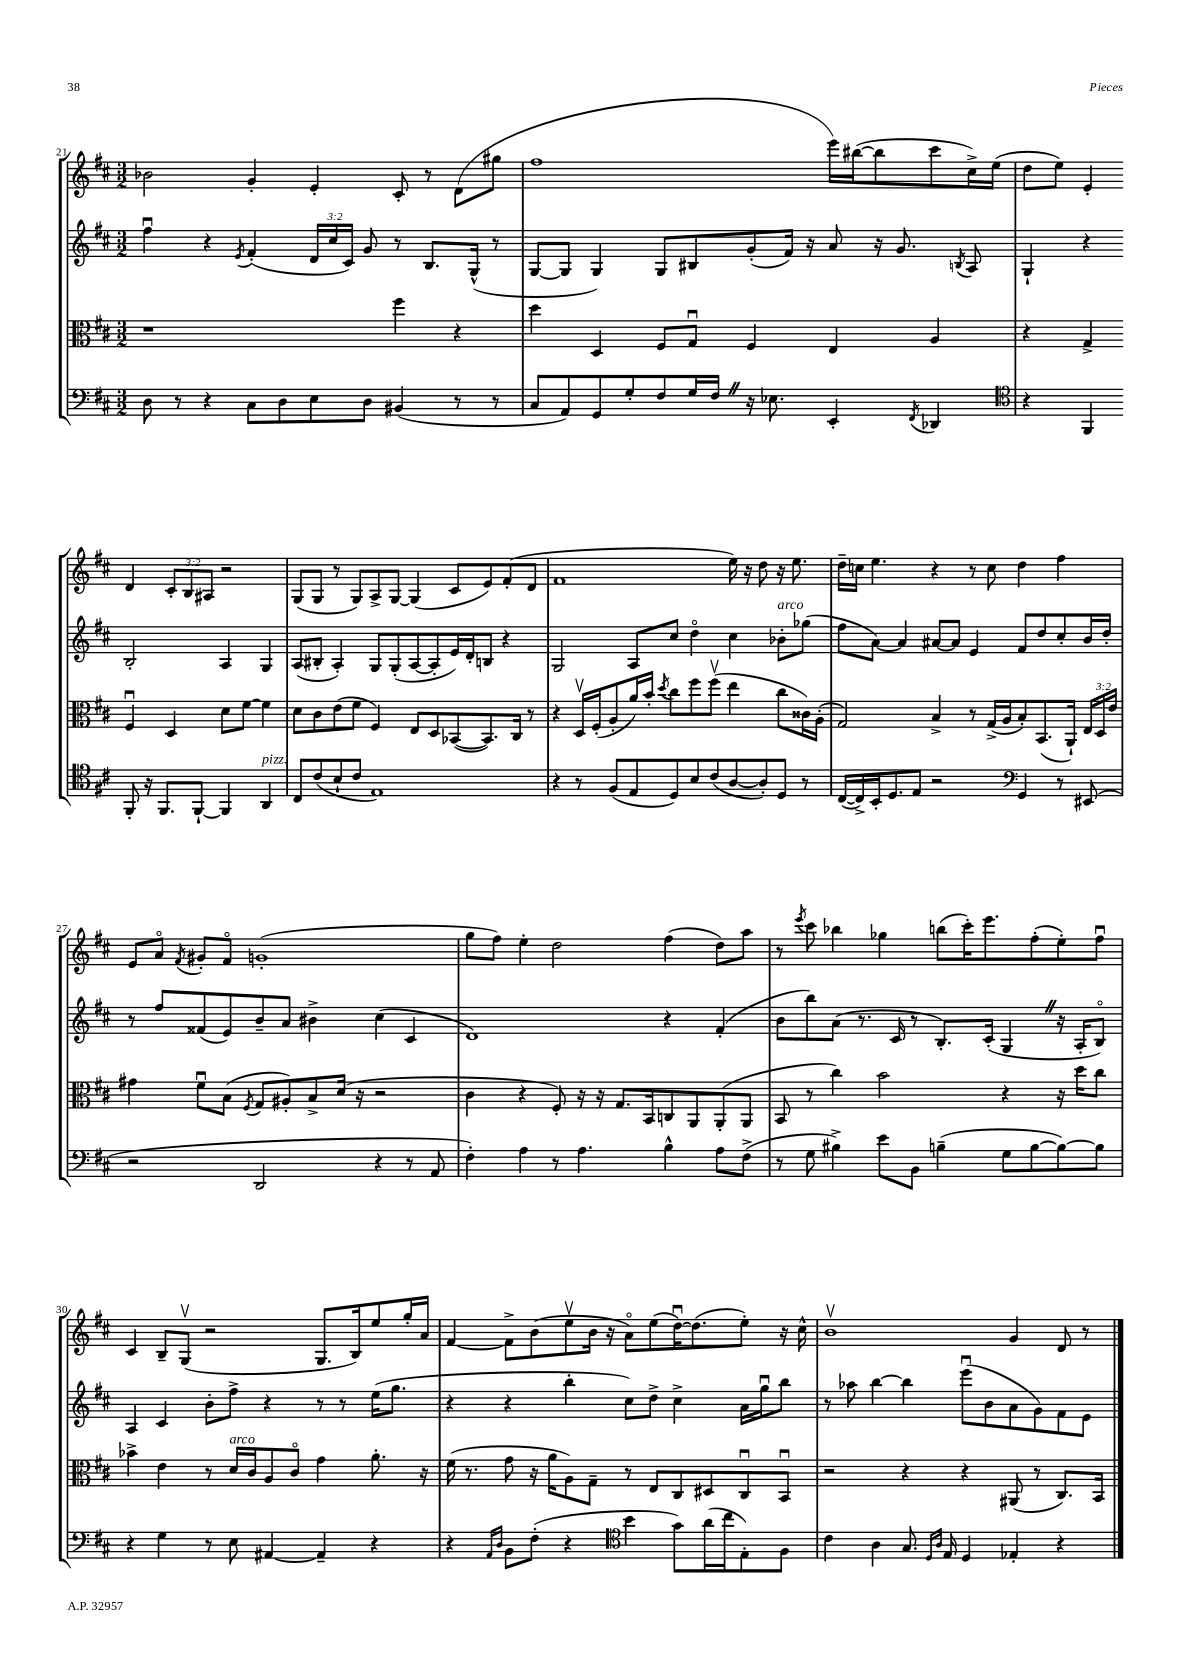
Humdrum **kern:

**kern	**kern	**kern	**kern
*part4	*part3	*part2	*part1
*staff4	*staff3	*staff2	*staff1
*clefF4	*clefC3	*clefG2	*clefG2
*k[f#c#]	*k[f#c#]	*k[f#c#]	*k[f#c#]
*M3/2	*M3/2	*M3/2	*M3/2
=21	=21	=21	=21
8D\	1r	4ff#u\	2b-X\
8r	.	.	.
4r	.	4r	.
.	.	8qe/	.
8C#\L	.	(4f#'/	4g'/
8D\	.	.	.
8E\	.	24d/LL	4e'/
.	.	24cc#/	.
.	.	24c#/JJ)	.
8D\J	.	8g/	.
(4BB#X/	4ff#\	8r	8c#'/
.	.	8.B/L	8r
8r	4r	.	(8d\L
.	.	(16G^^/Jk	.
8r	.	8r	8gg#X\J
=22	=22	=22	=22
8C#/L	4dd\	[8G/L	1ff#
8AA/)	.	8G/J]	.
8GG/	4D/	4G/)	.
8G'/	.	.	.
8F#/	8F#/L	8G/L	.
16G/L	8Gu/J	8B#X/	.
16F#Z/JJ	.	.	.
16r	4F#/	(8g'/	.
8.E-X\	.	.	.
.	.	16f#/Jk)	.
.	.	16r	.
4EE'/	4E/	8a/	16eee\LL)
.	.	.	([16bb#X\J
.	.	16r	8bb#\]
.	.	8.g/	.
8qFF#/	.	.	.
4DD-X/	4A/	.	8ccc#\
.	.	8qBn/	.
.	.	8A/	16cc#^\L)
.	.	.	(16ee\JJ
=23	=23	=23	=23
*clefC4	*	*	*
4r	4r	4G`/	8dd\L
.	.	.	8ee\J)
4FF#/	4G^/	4r	4e'/
8FF#'/	4F#u/	2B'/	4d/
16r	.	.	.
8.FF#/L	.	.	.
.	4D/	.	12c#'/L
.	.	.	12B/
[8FF#`/J	.	.	.
.	.	.	12A#X/J
4FF#/]	8d\L	4A/	2r
.	[8f#\J	.	.
!LO:TX:a:i:t=pizz.	!	!	!
4AA/	4f#\]	4G/	.
!!LO:LB:g=z
=24	=24	=24	=24
8C#/L	8d\L	(8A/L	(8G/L
(8c#/	8c#\	8B#X'/J	8G/J
8B`/	(8e\	4A'/)	8r
8c#/J	8f#\J	.	8G/L)
1E)	4F#/)	8G/L	8A^/
.	.	(8G'/	[8G/J
.	8E/L	[8A/	(4G/]
.	8D/	8A'/]	.
.	([8BB-X/	16e/L)	8c#/L
.	.	16d'/J	.
.	8.BB-/])	8Bn/J	8e/)
.	.	4r	(8f#'/
.	16C#/Jk	.	.
.	8r	.	8d/J
=25	=25	=25	=25
4r	4r	2G/	1f#
8r	16Dv/LL	.	.
.	(16F#'/J	.	.
(8F#/L	8A'/	.	.
8E/	16a/L)	8A/L	.
.	16b'/JJ	.	.
.	8qdd/	.	.
8D/)	8cc#\L	8cc#/J	.
8B/	8ff#\	4dd\	.
(8c#/	(8ff#v\J	.	.
[8A/	4ee\	4cc#\	16ee\)
.	.	.	16r
8A'/])	.	.	8dd\
!	!	!LO:TX:a:i:t=arco	!
8D/J	8cc#\L	8b-X'\L	16r
.	.	.	8.ee\
8r	16c##X\L)	(8gg-X\J	.
.	(16A'\JJ	.	.
=26	=26	=26	=26
([16C#/LL	2G/)	8ff#\L	16dd~\LL
16C#^/])	.	.	16ccn\JJ
16BB'/J	.	[8a\J)	4.ee\
8.D/	.	.	.
.	.	4a/]	.
8E/J	.	.	.
2r	4B^/	[8a#X/L	4r
.	.	8a#/J]	.
.	8r	4e/	8r
.	(16G^/LL	.	8cc\
.	16A/J	.	.
*clefF4	*	*	*
4GG/	8B'/)	8f#/L	4dd\
.	(8.BB/	8dd/	.
8r	.	8cc#'/	4ff#\
.	16AA`/Jk)	.	.
(8EE#X/	24E/LL	16b/L	.
.	24D/	.	.
.	.	16dd'/JJ	.
.	24e/JJ	.	.
!!LO:LB:g=z
=27	=27	=27	=27
2r	4g#X\	8r	8e/L
.	.	8ff#/L	8a/J
.	.	.	8qf#/
.	8f#u\L	(8f##X/	8g#X'/L
.	(8B\J	8e/)	8f#/J
.	8qF#/	.	.
2DD/	8G/L	8b~/	(1gn'
.	8A#X'/)	8a/J	.
.	8B^/	4b#X^\	.
.	(16d/Jk	.	.
.	16r	.	.
4r	2r	(4cc#\	.
8r	.	4c#/	.
8AA/	.	.	.
=28	=28	=28	=28
4F#'\)	4c#\	1d)	8gg\L
.	.	.	8ff#\J)
4A\	4r	.	4ee'\
8r	8F#'/)	.	2dd\
4.A\	16r	.	.
.	16r	.	.
.	8.G/L	.	.
.	16BB/k	.	.
4B^^\	8Cn/	4r	(4ff#\
.	8AA/	.	.
8A\L	(8AA'/	(4f#'/	8dd\L)
(8F#^\J	8AA/J	.	8aa\J
=29	=29	=29	=29
8r	8BB/	8b\L	8r
.	.	.	8qeee/
8G\	8r	8bb\)	8ccc#\
4B#X^\)	4cc#\)	(8a\J	4bb-X\
.	.	8.r	.
8e\L	2b\	.	4gg-X\
.	.	16c#/	.
8BB\J	.	8r	.
(4Bn~\	.	8.B'/L)	(8bbn\L
.	.	.	16ccc#'\K)
.	.	(16c#'/Jk	8.eee\
8G\L	4r	4GZ/	.
[8B\	.	.	(8ff#'\
8B\_)	16r	16r	8ee'\)
.	16dd\KL	16A'/KL	.
8B\J]	8cc#\J	8B/J)	8ff#u\J
!!LO:LB:g=z
=30	=30	=30	=30
4r	4b-X^\	4A/	4c#/
4G\	4e\	4c#/	8B~/L
.	.	.	(8Gv/J
8r	8r	8b'\L	2r
!	!LO:TX:a:i:t=arco	!	!
8E\	16d/LL	8ff#^\J	.
.	16c#/J	.	.
[4AA#X/	8A/	4r	.
.	8c#/J	.	.
4AA#~/]	4g\	8r	8.G/L
.	.	8r	.
.	.	.	16B/k)
4r	8.a'\	(16ee\KL	8ee/
.	.	8.gg\J	.
.	.	.	16gg'/L
.	16r	.	16a/JJ
=31	=31	=31	=31
4r	(16f#\	4r	[4f#/
.	8.r	.	.
16qqAA/LL	.	.	.
16qqD/JJ	.	.	.
8BB\L	8g\	4r	8f#^\L]
(8F#'\J	16r	.	(8b\
.	16a\KL	.	.
4r	8A\)	4bb'\	8eev\
.	8G~\J	.	16b\Jk
.	.	.	16r
*clefC4	*	*	*
4b\	8r	8cc#\L)	8a\L)
.	8E/L	8dd^\J	(8ee\
8g\L)	8C#/	4cc#^\	[16ddu\K)
.	.	.	(8.dd\]
(16a\L	8D#X/	.	.
16cc#\J	.	.	.
8E'\)	8C#u/	16a\LL	8ee'\J)
.	.	16ggu\J	.
8F#\J	8BBu/J	8bb\J	16r
.	.	.	16cc#^^\
=32	=32	=32	=32
4c#\	2r	8r	1bv
.	.	8aa-X\	.
4A\	.	[4bb\	.
8.G/	4r	4bb\]	.
16qqD/LL	.	.	.
16qqA/JJ	.	.	.
16E/	.	.	.
4D/	4r	(8eeeu\L	.
.	.	8b\	.
4E-X'/	(8AA#X/	8a\	4g/
.	8r	8g\)	.
4r	8.C#/L)	8f#\	8d/
.	.	8e\J	8r
.	16BB/Jk	.	.
==	==	==	==
*-	*-	*-	*-
